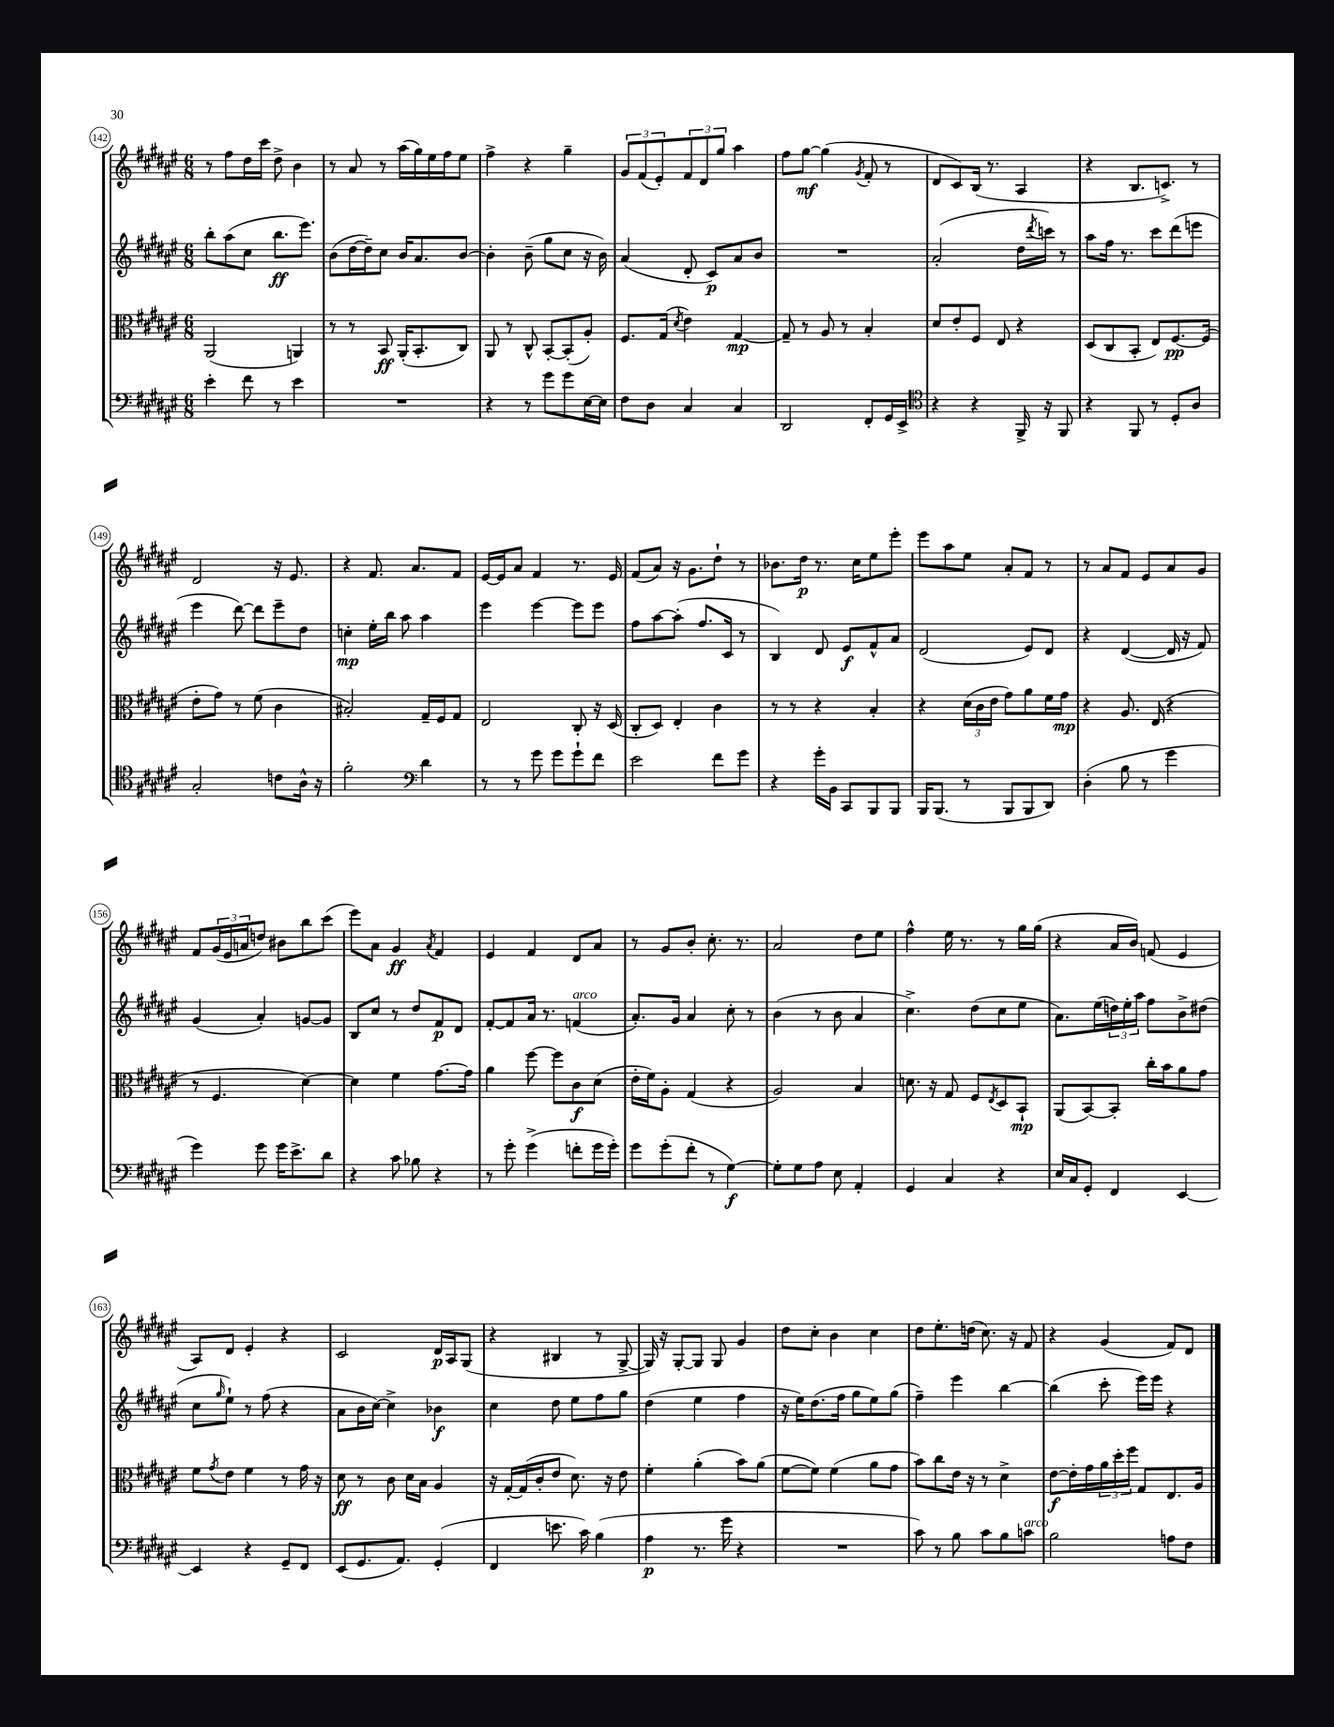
<<
\new StaffGroup <<
\new Staff = "s0" {
    \clef treble \key fis \major \numericTimeSignature \time 6/8
    r8 fis''8 dis''16 cis'''16 dis''8-> b'4 |
    r8 ais'8 r8 ais''16( gis''16) eis''16 fis''16 eis''8 |
    fis''4-> r4 gis''4-- |
    \tuplet 3/2 { gis'8 fis'8( eis'8-.) } \tuplet 3/2 { fis'8 dis'8 gis''8 } ais''4 |
    fis''8 gis''8~\mf gis''4( \acciaccatura { gis'8 } fis'8-. r8 |
    dis'8 cis'8) b16( r8. ais4 |
    r4 b8. c'8.->) r8 |
    dis'2 r16 eis'8. |
    r4 fis'8. ais'8. fis'8 |
    eis'16~ eis'16 ais'8 fis'4 r8. eis'16 |
    fis'8( ais'8) r16 gis'8. dis''8-! r8 |
    bes'8. dis''16\p r8. cis''16 eis''8 eis'''8-. |
    eis'''8 ais''8 eis''8 ais'8-. fis'8 r8 |
    r8 ais'8 fis'8 eis'8 ais'8 gis'8 |
    fis'8 \tuplet 3/2 { gis'16( eis'16 a'16 } d''8) bis'8 b''8 cis'''8( |
    eis'''8) ais'8 gis'4\ff \acciaccatura { ais'8 } fis'4 |
    eis'4 fis'4 dis'8 ais'8 |
    r8 gis'8 b'8-. cis''8.-. r8. |
    ais'2 dis''8 eis''8 |
    fis''4-^ eis''16 r8. r8 gis''16 gis''16( |
    r4 ais'16 b'16) f'8( eis'4 |
    ais8) dis'8 eis'4-. r4 |
    cis'2 dis'16\p ais16 gis8( |
    r4 bis4 r8 gis8~-> |
    gis16) r16 gis8~-. gis8 gis8 gis'4 |
    dis''8 cis''8-. b'4 cis''4 |
    dis''8 eis''8.-. d''16( cis''8.) r16 fis'8 |
    r4 gis'4( fis'8) dis'8 \bar "|." |
}
\new Staff = "s1" {
    \clef treble \key fis \major \numericTimeSignature \time 6/8
    b''8-. ais''8( cis''8 b''8.\ff eis'''8.) |
    b'8( dis''16~ dis''16--) cis''8 b'16 ais'8. b'8~ |
    b'4-. b'8--( gis''8 cis''8 r16 b'16) |
    ais'4( dis'8-. cis'8\p) ais'8 b'8 |
    R2. |
    ais'2-.( dis''16 \acciaccatura { dis'''8 } c'''16) r8 |
    ais''8 fis''16 r8. cis'''8 dis'''8( e'''8 |
    eis'''4 dis'''8~) dis'''8 eis'''8-- dis''8 |
    c''4-.\mp eis''16-. b''16 ais''8 ais''4 |
    eis'''4 eis'''4~ eis'''8 eis'''8 |
    fis''8 ais''8~ ais''8-.( fis''8. cis'16 r8 |
    b4) dis'8 eis'8\f fis'8-^ ais'8 |
    dis'2( eis'8) dis'8 |
    r4 dis'4~( dis'16 r16 fis'8) |
    gis'4( ais'4-.) g'8~ g'8 |
    b8 cis''8 r8 dis''8 fis'8\p dis'8 |
    fis'8~-. fis'8 ais'16 r8. f'4^\markup { \italic "arco" }( |
    ais'8.-.) gis'16 ais'4 cis''8-. r8 |
    b'4( r8 b'8 ais'4 |
    cis''4.->) dis''8( cis''8 eis''8 |
    ais'8.) eis''16( \tuplet 3/2 { d''16) eis''16-. ais''16 } fis''8 b'8-> dis''8( |
    cis''8 \grace { gis''16 } eis''8-!) r8 fis''8( r4 |
    ais'8 b'16 cis''16~) cis''4-> bes'4\f |
    cis''4 dis''8 eis''8 fis''8 gis''8 |
    dis''4( eis''4 fis''4 |
    r16 eis''16) dis''8.( fis''16 gis''8 eis''8) gis''8( |
    fis''4--) eis'''4 b''4~ |
    b''4( cis'''8-. eis'''16) eis'''16 r4 \bar "|." |
}
\new Staff = "s2" {
    \clef alto \key fis \major \numericTimeSignature \time 6/8
    ais,2( a,4) |
    r8 r8 b,8\ff ais,16-.( b,8.-. cis8) |
    ais,8 r8 cis8-^ b,8~-. b,8-.( ais8-.) |
    fis8. gis16( \acciaccatura { dis'8 } eis'4) gis4~\mp |
    gis8-- r8 ais8 r8 b4-. |
    dis'8 eis'8-. fis8 eis8 r4 |
    dis8( cis8 b,8-. eis8) fis8.~\pp fis16( |
    eis'8-. gis'8) r8 fis'8( cis'4 |
    bis2-.) gis16-- fis16 gis8 |
    eis2 cis8-. r16 dis16( |
    cis8-. dis8) eis4-. cis'4 |
    r8 r8 r4 b4-. |
    r4 \tuplet 3/2 { dis'16( cis'16 eis'16 } gis'8) ais'8 fis'16 gis'16\mp |
    r4 ais8. eis16( r4 |
    r8 fis4. dis'4~) |
    dis'4 fis'4 gis'8.~ gis'16 |
    ais'4 fis''8~ fis''8 cis'8\f dis'8( |
    eis'16-. fis'16) ais8-. gis4( r4 |
    ais2) b4 |
    d'8. r16 gis8 fis8 \acciaccatura { eis8 } dis8 b,8-!\mp |
    ais,8( b,8~) b,8-. cis''16-. b'16 ais'8 gis'8 |
    fis'8 \acciaccatura { gis'8 } eis'8 fis'4 r8 gis'16 r16 |
    dis'8\ff r8 cis'8 dis'16 b16 ais4 |
    r16 gis16~-. gis16( cis'16-. eis'8 dis'8.) r16 eis'8 |
    fis'4-. ais'4-.( b'8) ais'8( |
    fis'8~ fis'8) fis'4( ais'8 gis'8 |
    b'8) cis''8 eis'16 r16 r8 dis'4-> |
    eis'8~\f eis'16-. gis'16 \tuplet 3/2 { ais'16 dis''16-. fis''16 } gis8 eis8. ais16 \bar "|." |
}
\new Staff = "s3" {
    \clef bass \key fis \major \numericTimeSignature \time 6/8
    eis'4-. fis'8 r8 eis'4 |
    R2. |
    r4 r8 gis'8 gis'8 eis16~ eis16 |
    fis8 dis8 cis4 cis4 |
    dis,2 fis,8-. gis,16 eis,16-> |
    \clef tenor r4 r4 fis,16-> r16 fis,8 |
    r4 fis,8 r8 dis8-. ais8 |
    gis2-. c'8 ais16-^ r16 |
    fis'2-. \clef bass dis'4 |
    r8 r8 gis'8 gis'8 gis'8-! fis'8 |
    eis'2 fis'8 gis'8 |
    r4 gis'16-. b,16 cis,8 b,,8 b,,8 |
    b,,16 b,,8.( r8 b,,8 b,,8 dis,8) |
    dis4-.( b8 r8 gis'4 |
    gis'4) gis'8 gis'16 eis'8.-> dis'8 |
    r4 cis'8 bes8 r4 |
    r8 gis'8-. gis'4->( f'8-. gis'16 gis'16-.) |
    gis'8 gis'8-.( fis'8-. r8 gis4~\f) |
    gis8-. gis8 ais8 eis8 ais,4-. |
    gis,4 cis4 r4 |
    eis16 cis16 gis,8-. fis,4 eis,4~ |
    eis,4 r4 gis,8-- fis,8 |
    eis,8( gis,8. ais,8.) gis,4-.( |
    fis,4 e'8. cis'16) b4( |
    ais4\p r8. gis'16 r4 |
    R2. |
    cis'8) r8 b8 cis'8 b8 c'8^\markup { \italic "arco" } |
    b2 a8 fis8 \bar "|." |
}
>>
>>
\layout { \context { \Score currentBarNumber = #142 \override BarNumber.stencil = #(make-stencil-circler 0.1 0.3 ly:text-interface::print) } }
